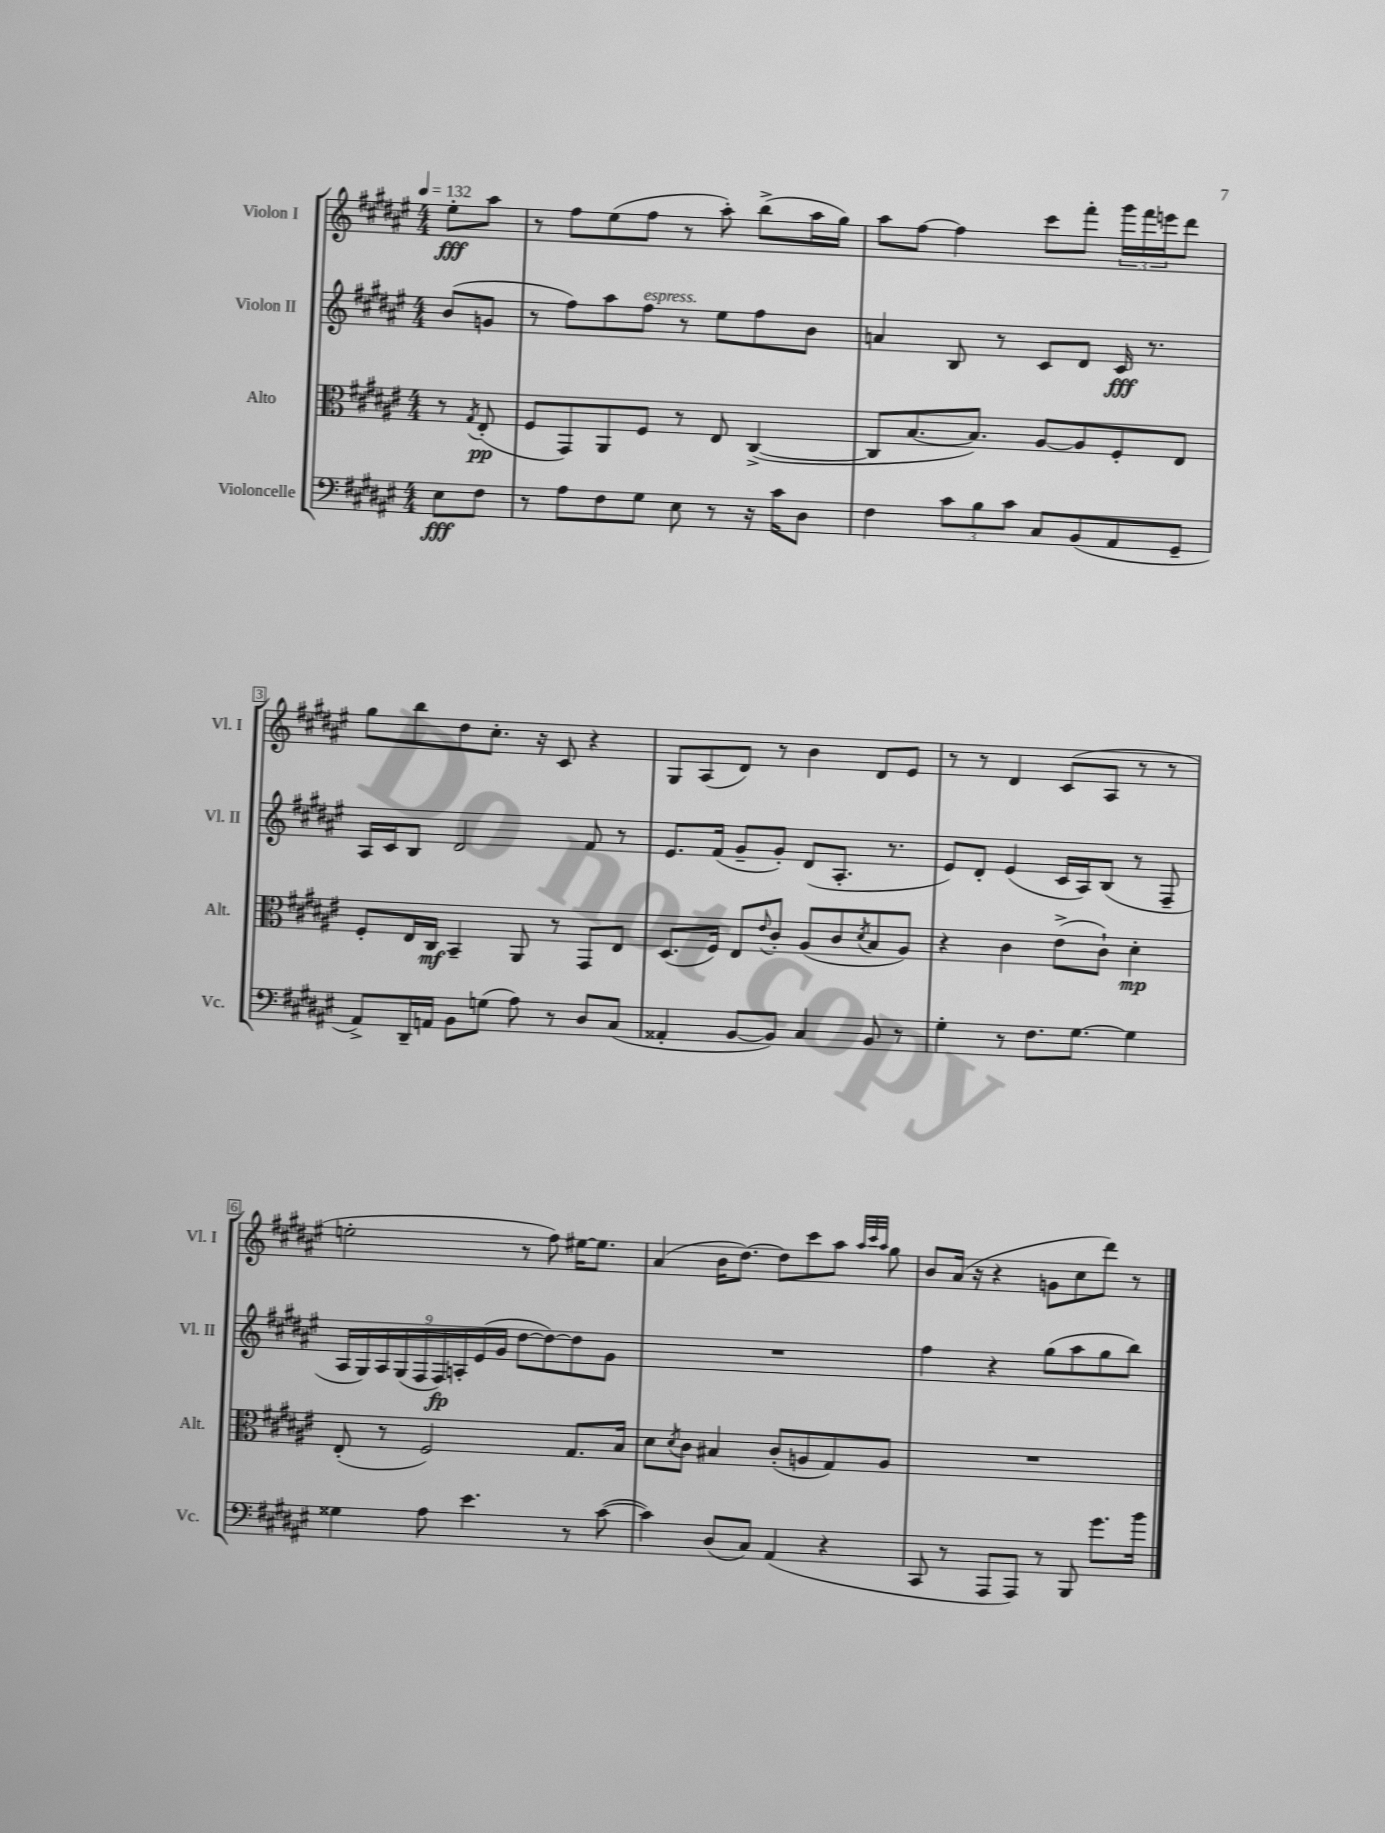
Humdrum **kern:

**kern	**dynam	**kern	**dynam	**kern	**dynam	**kern	**dynam
*part4	*part4	*part3	*part3	*part2	*part2	*part1	*part1
*staff4	*staff4	*staff3	*staff3	*staff2	*staff2	*staff1	*staff1
*I"Violoncelle	*	*I"Alto	*	*I"Violon II	*	*I"Violon I	*
*I'Vc.	*	*I'Alt.	*	*I'Vl. II	*	*I'Vl. I	*
*clefF4	*	*clefC3	*	*clefG2	*	*clefG2	*
*k[f#c#g#d#a#e#]	*	*k[f#c#g#d#a#e#]	*	*k[f#c#g#d#a#e#]	*	*k[f#c#g#d#a#e#]	*
*M4/4	*	*M4/4	*	*M4/4	*	*M4/4	*
*MM132	*	*MM132	*	*MM132	*	*MM132	*
=	=	=	=	=	=	=	=
8E#\L	fff	8r	.	(8b/L	.	8ee#'\L	fff
.	.	8qG#/	.	.	.	.	.
8F#\J	.	(8E#'/	pp	8gn/J	.	8aa#\J	.
=1	=1	=1	=1	=1	=1	=1	=1
8r	.	8F#/L	.	8r	.	8r	.
8A#\L	.	8GG#/)	.	8ff#\L)	.	8ff#\L	.
8F#\	.	8AA#/	.	8aa#\	.	(8ee#\	.
!	!	!	!	!LO:TX:a:i:t=espress.	!	!	!
8G#\J	.	8F#/J	.	8ff#\J	.	8ff#\J	.
8E#\	.	8r	.	8r	.	8r	.
8r	.	8E#/	.	8ee#\L	.	8aa#'\)	.
16r	.	([4C#^/	.	8ff#\	.	(8bb^\L	.
16c#\KL	.	.	.	.	.	.	.
8D#\J	.	.	.	8b\J	.	16aa#\L	.
.	.	.	.	.	.	16gg#\JJ)	.
=2	=2	=2	=2	=2	=2	=2	=2
4F#\	.	8C#/L]	.	4an/	.	8aa#\L	.
.	.	[8.B/	.	.	.	[8ff#\J	.
12c#\L	.	.	.	8B/	.	4ff#\]	.
.	.	8.B/J])	.	.	.	.	.
12B\	.	.	.	.	.	.	.
.	.	.	.	8r	.	.	.
12c#\J	.	.	.	.	.	.	.
8C#/L	.	[8A#/L	.	8c#/L	.	8ccc#\L	.
(8BB/	.	8A#/]	.	8d#/J	.	8fff#'\J	.
8AA#/	.	8F#'/	.	16c#/	fff	24ggg#\LL	.
.	.	.	.	.	.	24fff#\	.
.	.	.	.	8.r	.	.	.
.	.	.	.	.	.	24eeen\J	.
8GG#~/J	.	8E#/J	.	.	.	8ddd#\J	.
!!LO:LB:g=z
=3	=3	=3	=3	=3	=3	=3	=3
8AA#^/L)	.	8F#'/L	.	16A#/LL	.	8gg#\L	.
.	.	.	.	16c#/J	.	.	.
16DD#~/L	.	16E#/L	.	8B/J	.	8bb\	.
16AAn/JJ	.	16C#/JJ	mf	.	.	.	.
8BB\L	.	4BB~/	.	2d#/	.	8dd#\	.
(8Gn\J	.	.	.	.	.	8.cc#'\J	.
8A#\)	.	8AA#/	.	.	.	.	.
.	.	.	.	.	.	16r	.
8r	.	8r	.	.	.	8c#/	.
8D#/L	.	8GG#/L	.	8f#/	.	4r	.
(8C#/J	.	8E#/J	.	8r	.	.	.
=4	=4	=4	=4	=4	=4	=4	=4
4AA##X'/	.	(8.D#/L	.	8.e#/L	.	8G#/L	.
.	.	.	.	.	.	(8A#/	.
.	.	16F#/Jk)	.	(16f#/Jk	.	.	.
[8BB/L	.	8E#/L	.	8g#~/L	.	8d#/J)	.
.	.	8qqe#/	.	.	.	.	.
8BB/J])	.	8c#'/J	.	8g#'/J)	.	8r	.
4C#/	.	(8A#/L	.	(8d#/L	.	4b\	.
.	.	8c#/	.	8.A#'/J	.	.	.
.	.	8qd#/	.	.	.	.	.
8BB/	.	8B/	.	.	.	8d#/L	.
.	.	.	.	8.r	.	.	.
8r	.	8A#/J)	.	.	.	8e#/J	.
=5	=5	=5	=5	=5	=5	=5	=5
4G#'\	.	4r	.	8e#/L)	.	8r	.
.	.	.	.	8d#'/J	.	8r	.
8r	.	4c#\	.	(4e#/	.	4d#/	.
8.F#\L	.	.	.	.	.	.	.
.	.	(8e#^\L	.	16c#/LL	.	(8c#/L	.
[8.G#\J	.	.	.	16A#/J)	.	.	.
.	.	8c#`\J)	.	(8B/J	.	8A#/J	.
4G#\]	.	4d#'\	mp	8r	.	8r	.
.	.	.	.	8F#~/	.	8r	.
!!LO:LB:g=z
=6	=6	=6	=6	=6	=6	=6	=6
4G##X\	.	(8E#'/	.	18A#/LL	.	2een'\	.
.	.	.	.	18G#/)	.	.	.
.	.	.	.	18A#/	.	.	.
.	.	8r	.	.	.	.	.
.	.	.	.	(18G#/	.	.	.
.	.	.	.	18F#/	.	.	.
8A#\	.	2F#/)	.	.	.	.	.
.	.	.	.	18F#/)	fp	.	.
.	.	.	.	18An'/	.	.	.
4.e#\	.	.	.	.	.	.	.
.	.	.	.	(18e#/	.	.	.
.	.	.	.	18g#/JJ	.	.	.
.	.	.	.	[8dd#\L	.	8r	.
.	.	.	.	8dd#\_)	.	8ff#\)	.
8r	.	8.G#/L	.	8dd#\]	.	[16ee#X\KL	.
.	.	.	.	.	.	8.ee#\J]	.
([8c#\	.	.	.	8g#\J	.	.	.
.	.	16B/Jk	.	.	.	.	.
=7	=7	=7	=7	=7	=7	=7	=7
4c#\])	.	8d#\L	.	1r	.	(4a#/	.
.	.	8qd#/	.	.	.	.	.
.	.	8c#\J	.	.	.	.	.
(8D#/L	.	4B#X/	.	.	.	16b\KL	.
.	.	.	.	.	.	[8.dd#\J)	.
8C#/J)	.	.	.	.	.	.	.
(4AA#/	.	(8c#'/L	.	.	.	8dd#\L]	.
.	.	8An/	.	.	.	8ccc#\	.
4r	.	8G#/)	.	.	.	8aa#\J	.
.	.	.	.	.	.	32qqaa#/LLL	.
.	.	.	.	.	.	32qqccc#/	.
.	.	.	.	.	.	32qqaa#/JJJ	.
.	.	8A/J	.	.	.	8gg#\	.
=8	=8	=8	=8	=8	=8	=8	=8
8CC#/	.	1r	.	4ff#\	.	8b/L	.
8r	.	.	.	.	.	(16a#/Jk	.
.	.	.	.	.	.	16r	.
8AAA#/L	.	.	.	4r	.	4r	.
8AAA#/J)	.	.	.	.	.	.	.
8r	.	.	.	(8gg#\L	.	8gn\L	.
8BBB/	.	.	.	8aa#\	.	8cc#\	.
8.g#\L	.	.	.	8gg#\	.	8ddd#\J)	.
.	.	.	.	8bb\J)	.	8r	.
16b\Jk	.	.	.	.	.	.	.
==	==	==	==	==	==	==	==
*-	*-	*-	*-	*-	*-	*-	*-
